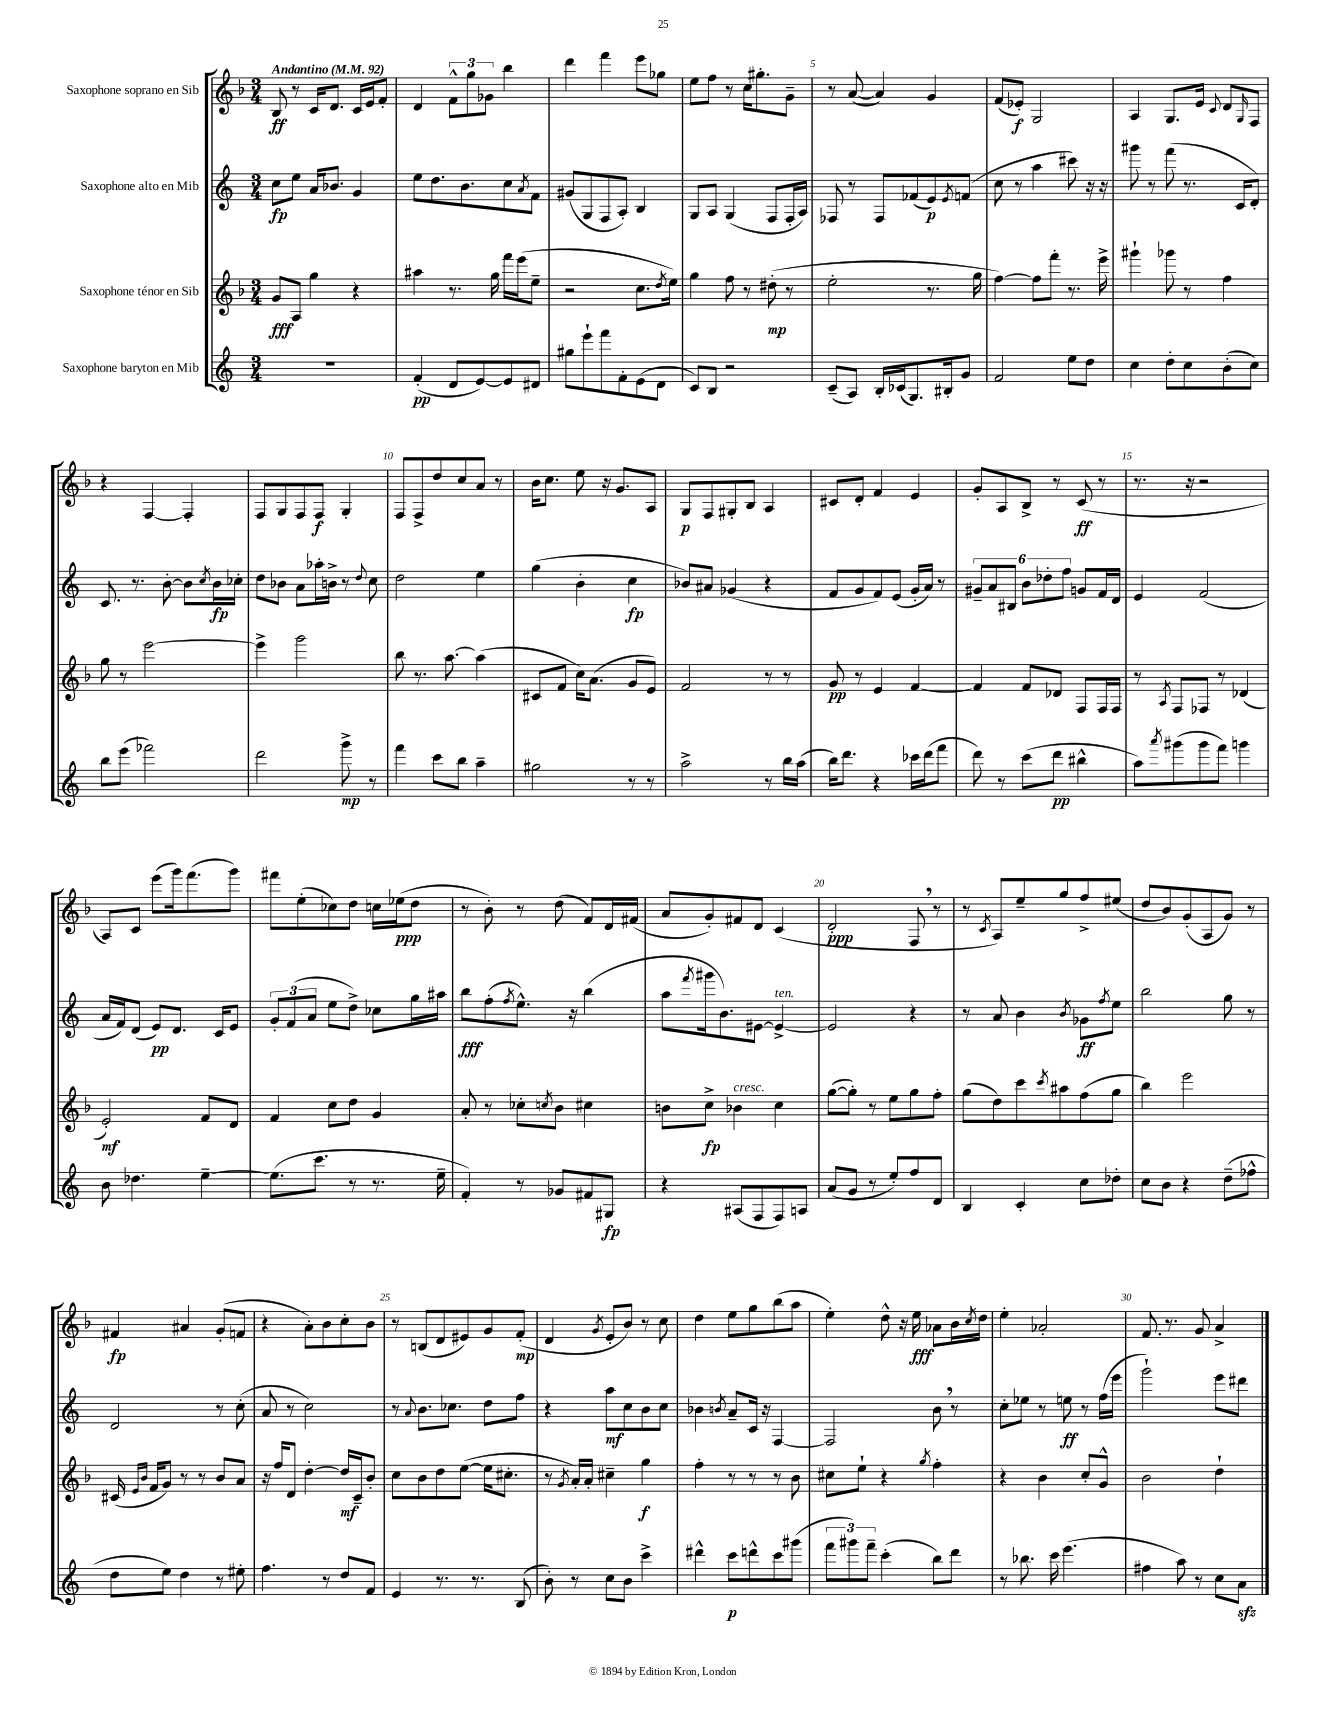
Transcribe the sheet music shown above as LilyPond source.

<<
\new StaffGroup <<
\new Staff = "s0" \with { instrumentName = "Saxophone soprano en Sib" } {
    \clef treble \key f \major \numericTimeSignature \time 3/4 \tempo "Andantino" 4 = 92
    bes8\ff r8 c'16 d'8. c'16 e'16 f'8-. |
    d'4 \tuplet 3/2 { f'8-^ g''8 ges'8 } bes''4 |
    d'''4 f'''4 e'''8 ges''8 |
    e''8 f''8 r8 c''16 gis''8.-. g'8-- |
    r8 a'8~( a'4) g'4 |
    f'8( ees'8-.\f) g2 |
    a4 g8. e'16 \appoggiatura { c'8 } d'8 \grace { g16 } f8 |
    r4 f4~ f4-. |
    f8 g8 f8 f8\f g4-. |
    f8 f8-> d''8 c''8 a'8 r8 |
    bes'16 c''8. e''8 r16 g'8. a8 |
    g8\p f8 gis8-. bes8 a4 |
    cis'8 d'8-. f'4 e'4 |
    g'8-. a8 bes8-> r8 c'8\ff( r8 |
    r8. r16 r2 |
    a8) c'8 e'''8( g'''16) f'''8.( g'''8) |
    fis'''8 e''8-.( ces''8) d''8 c''16 ees''16\ppp( d''8 |
    r8 bes'8-.) r8 d''8( f'8) d'16 fis'16( |
    a'8 g'8-.) fis'8 d'8 c'4( |
    d'2-.\ppp f8 \breathe r8 |
    r8 \acciaccatura { c'8 } a8) e''8-- g''8 f''8-> eis''8( |
    d''8 bes'8) g'8-.( a8 g'8) r8 |
    fis'4\fp ais'4 g'8-.( f'8 |
    r4 a'8-.) bes'8 c''8-. bes'8 |
    r8 b8( d'8 eis'8) g'8 f'8-.\mp( |
    d'4 \acciaccatura { g'8 } e'8-. bes'8) r8 c''8 |
    d''4 e''8 g''8 bes''8( a''8 |
    e''4-.) d''8-^ r16 e''16\fff aes'8 bes'16 \acciaccatura { c''8 } d''16 |
    e''4-. aes'2-. |
    f'8. r8. g'8 a'4-> \bar "|." |
}
\new Staff = "s1" \with { instrumentName = "Saxophone alto en Mib" } {
    \clef treble \key c \major \numericTimeSignature \time 3/4
    c''8\fp e''8 a'16 bes'8. g'4 |
    e''8 d''8. b'8. c''8 \acciaccatura { a'8 } f'8 |
    gis'8( g8 f8 a8-.) b4 |
    g8 a8 g4( f8 f16-. a16) |
    fes8 r8 fes8 fes'8( e'8\p) \acciaccatura { e'8 } f'8( |
    c''8 r8 a''4 cis'''8) r16 r16 |
    gis'''8 r8 f'''8( r8. c'16 d'8-.) |
    c'8. r8. b'8~-. b'8 \acciaccatura { c''8 } b'16\fp ces''16-. |
    d''8 bes'8 a'8 aes''16-. b'16-> r8 \appoggiatura { d''8 } c''8 |
    d''2 e''4 |
    g''4( b'4-. c''4\fp |
    bes'8) ais'8 ges'4( r4 |
    f'8 g'8 f'8) e'8( g'16-. a'16) r8 |
    \tuplet 6/4 { gis'8-- a'8 bis8 b'8 des''8-. f''8 } g'8 f'16 d'16 |
    e'4 f'2( |
    a'16 f'16) d'8( e'8\pp) d'8. c'16 e'8 |
    \tuplet 3/2 { g'8-. f'8( a'8 } e''8 d''8->) ces''8 g''16 ais''16 |
    b''8\fff f''8-.( \acciaccatura { f''8 } e''8.-^) r16 b''4( |
    a''8 \acciaccatura { f'''8 } gis'''16 b'8.) eis'8~ eis'4~->^\markup { \italic "ten." } |
    eis'2 r4 |
    r8 a'8 b'4 \acciaccatura { b'8 } ges'8\ff \acciaccatura { f''8 } e''8 |
    b''2 g''8 r8 |
    d'2 r8 c''8-.( |
    a'8 r8 c''2) |
    r8 \appoggiatura { a'8 } b'8. ces''8. d''8 f''8 |
    r4 a''8\mf c''8 b'8 c''8 |
    bes'4 \acciaccatura { b'8 } a'8-- c'16 r16 f4~ |
    f2 b'8 \breathe r8 |
    c''8-. ees''8 r8 e''8\ff r8 f''16( e'''16 |
    g'''2-!) e'''8 dis'''8 \bar "|." |
}
\new Staff = "s2" \with { instrumentName = "Saxophone ténor en Sib" } {
    \clef treble \key f \major \numericTimeSignature \time 3/4
    g'8\fff a8 g''4 r4 |
    ais''4 r8. g''16 f'''16 e'''16( e''8-- |
    r2 c''8. \acciaccatura { d''8 } e''16) |
    g''4 f''8 r8 dis''8-.\mp( r8 |
    e''2-. r8. g''16 |
    f''4~) f''8 f'''8-. r8. e'''16-> |
    gis'''4-! ges'''8 r8 f''4 |
    g''8 r8 e'''2~ |
    e'''4-> g'''2 |
    bes''8 r8. a''8.~ a''4( |
    cis'8 f'8 c''16) a'8.( g'8 e'8) |
    f'2 r8 r8 |
    g'8\pp r8 e'4 f'4~ |
    f'4 f'8 des'8 f8 f16 f16 |
    r8 \acciaccatura { a8 } f8 fes8 r8 des'4( |
    e'2-.\mf) f'8 d'8 |
    f'4 c''8 d''8 g'4 |
    a'8-. r8 ces''8-. \acciaccatura { c''8 } bes'8 cis''4 |
    b'8 c''8->\fp bes'4^\markup { \italic "cresc." } c''4 |
    g''8~( g''8-.) r8 e''8 g''8 f''8-. |
    g''8( d''8) c'''8 \acciaccatura { c'''8 } ais''8 f''8( g''8 |
    bes''4) e'''2 |
    cis'16( \grace { e'16 bes'16 } f'16 g'8) r8 r8 bes'8 a'8 |
    r16 f''16 d'8 d''4~-. d''16\mf c'16-- bes'8-. |
    c''8 bes'8 d''8 e''8~( e''16 cis''8.-. |
    r8 \acciaccatura { g'8 } a'16-.) a'16-. cis''4-- g''4\f |
    f''4-. r8 r8 r8 bes'8 |
    cis''8 e''8-! r4 \acciaccatura { g''8 } f''4-. |
    r4 bes'4 c''8-. g'8-^ |
    bes'2 d''4-! \bar "|." |
}
\new Staff = "s3" \with { instrumentName = "Saxophone baryton en Mib" } {
    \clef treble \key c \major \numericTimeSignature \time 3/4
    R2. |
    f'4-.\pp( d'8 e'8~) e'8 dis'8 |
    gis''8 e'''8-! f'''8 f'8-. e'8( d'8 |
    c'8) b8 r2 |
    c'8--( a8) b16-. ces'16( g8.) bis16-. g'8 |
    f'2 e''8 d''8 |
    c''4 d''8-. c''8 b'8-.( c''8) |
    b''8 e'''8( fes'''2) |
    d'''2 g'''8->\mp r8 |
    f'''4 c'''8 b''8 a''4-- |
    gis''2 r8 r8 |
    a''2-> r8 b''16 a''16( |
    b''16) d'''8. r4 ces'''16 d'''16( f'''8 |
    d'''8) r8 c'''8( d'''8\pp bis''4-^ |
    a''8) \acciaccatura { a'''8 } gis'''8( gis'''8 f'''8) g'''4 |
    b'8 des''4. e''4~-- |
    e''8.( c'''8. r8 r8. e''16-- |
    f'4-.) r8 ges'8 fis'8 gis8\fp |
    r4 ais8( f8 f8) a8 |
    a'8( g'8 r8 e''8-.) f''8 d'8 |
    b4 c'4-. c''8 des''8-. |
    c''8 b'8 r4 d''8--( fes''8-^ |
    d''8 e''8) d''4 r8 eis''8-. |
    f''4. r8 d''8 f'8 |
    e'4 r8. r8. b8( |
    b'8-.) r8 c''8 b'8 c'''4-> |
    dis'''4-^ c'''8\p d'''8-^ c'''8 gis'''8( |
    \tuplet 3/2 { f'''8 gis'''8) f'''8-- } c'''4-.( b''8) d'''8 |
    r8 bes''8. c'''16 e'''4.( |
    fis''4 a''8) r8 c''8 a'8\sfz \bar "|." |
}
>>
>>
\layout { \context { \Score \override BarNumber.break-visibility = ##(#f #t #t) barNumberVisibility = #(every-nth-bar-number-visible 5) } }
